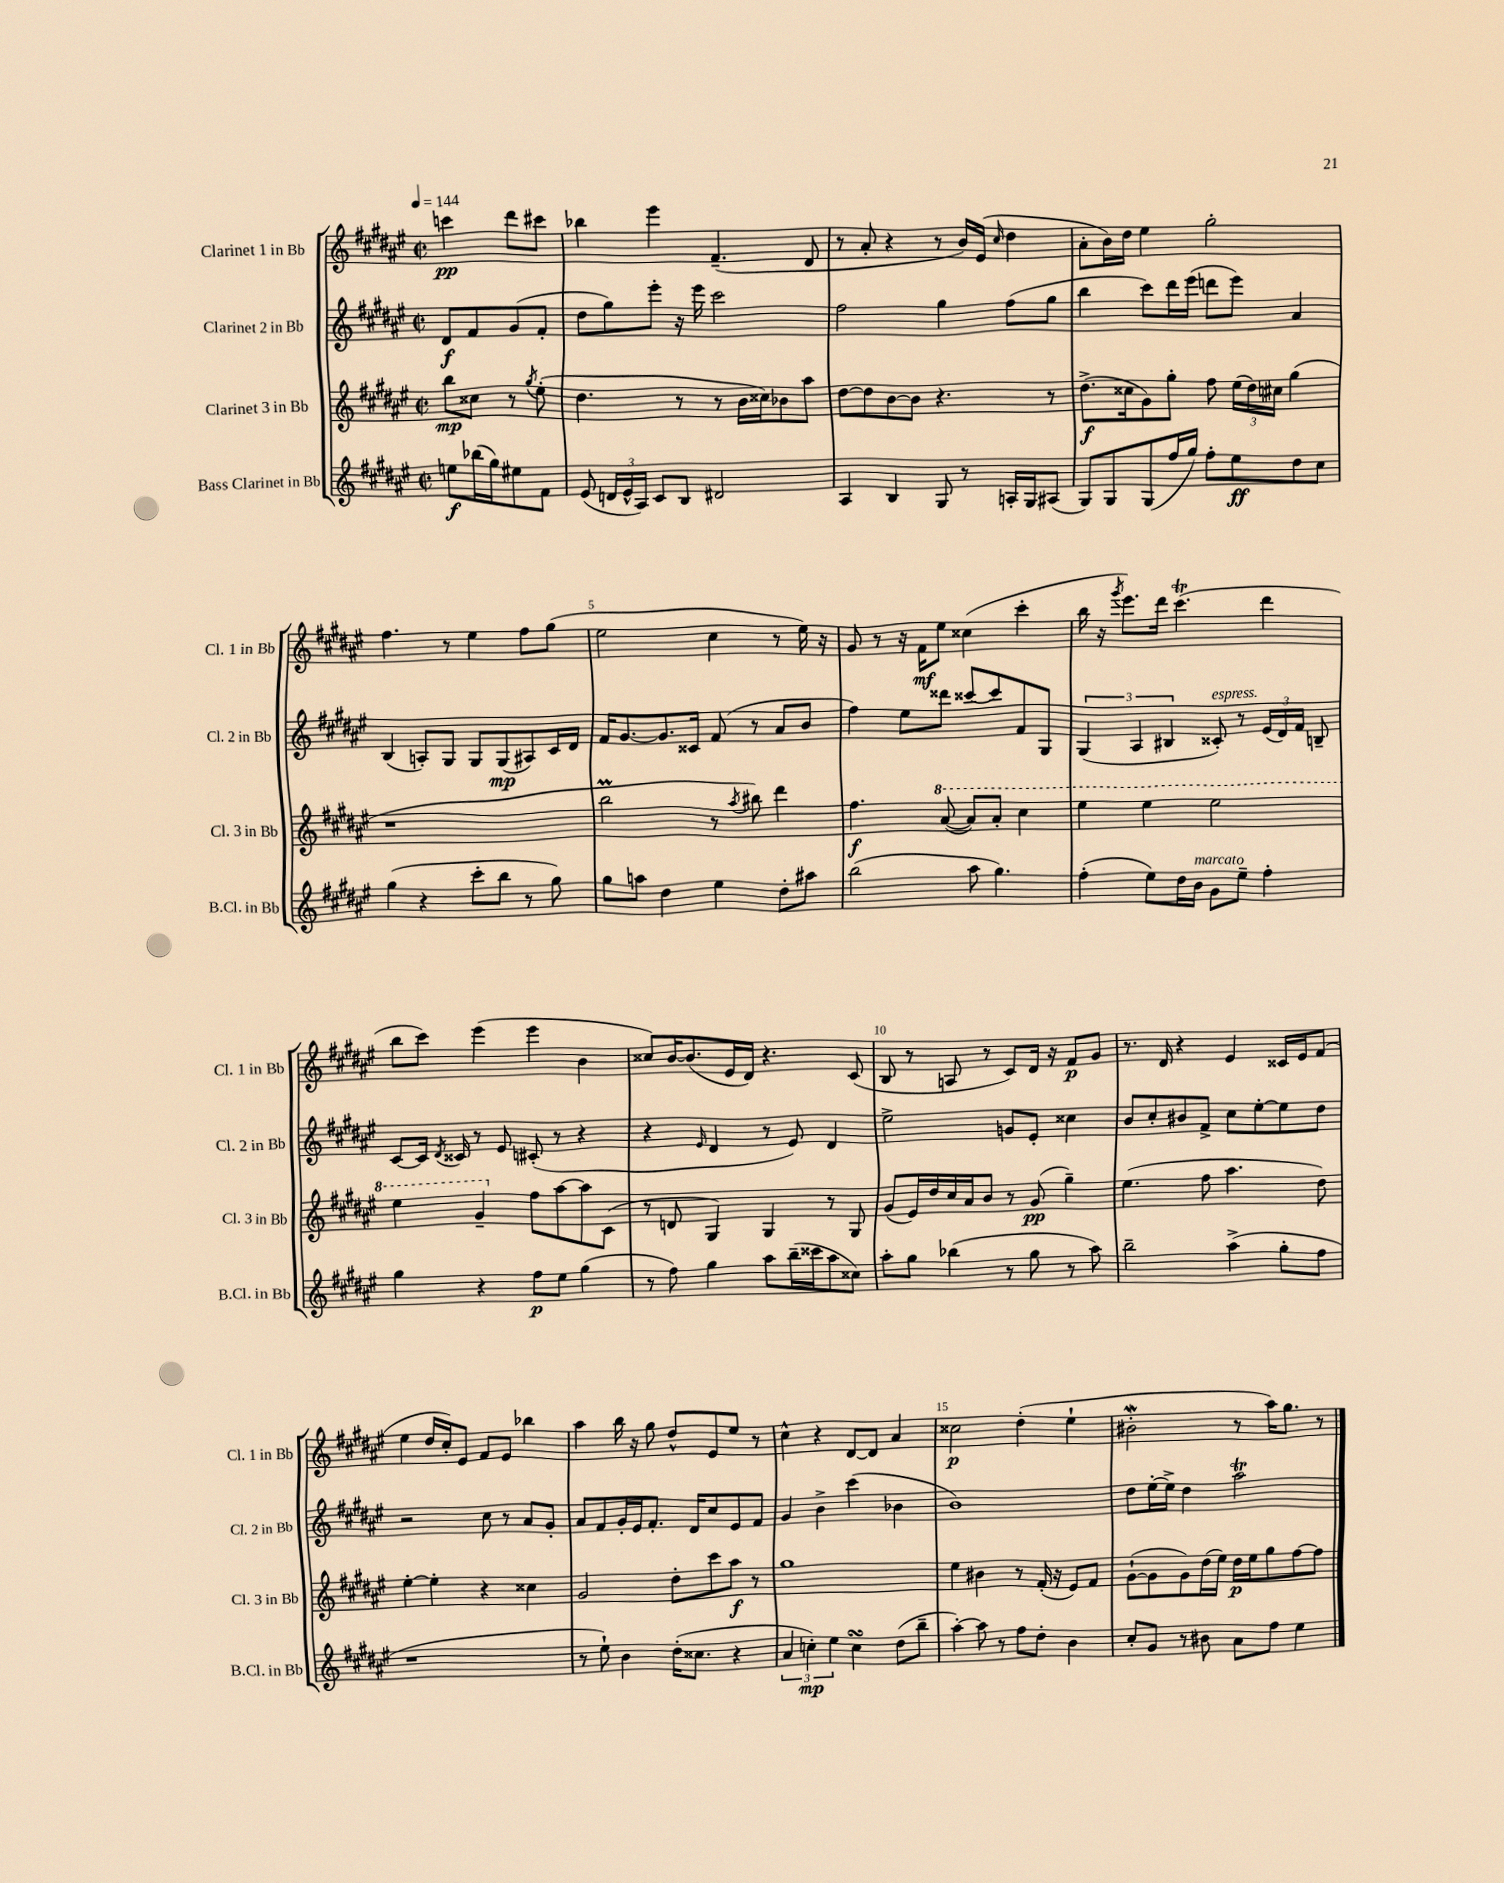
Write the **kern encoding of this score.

**kern	**kern	**kern	**kern
*staff4	*staff3	*staff2	*staff1
*clefG2	*clefG2	*clefG2	*clefG2
*k[f#c#g#d#a#e#]	*k[f#c#g#d#a#e#]	*k[f#c#g#d#a#e#]	*k[f#c#g#d#a#e#]
*M2/2	*M2/2	*M2/2	*M2/2
*met(c|)	*met(c|)	*met(c|)	*met(c|)
*MM144	*MM144	*MM144	*MM144
8ee	8bb	8d#	4ccc
(16bb-	8cc##	8f#	.
16gg#)	.	.	.
8ee#	8r	(8g#	8ddd#
.	8qgg#	.	.
8f#	(8ee#'	8f#'	8ccc#
=	=	=	=
(8e#	4.dd#	8dd#	4bb-
24d	.	8gg#)	.
24e#^^	.	.	.
24A#)	.	.	.
8c#	.	8eee#'	4eee#
8B	8r	16r	.
.	.	16eee#	.
2d#	8r	2ccc#	(4.f#~
.	16b	.	.
.	16cc##)	.	.
.	8b-	.	.
.	8aa#	.	8d#
=	=	=	=
4A#	[8dd#	2ff#	8r
.	8dd#]	.	8a#'
4B	[8b	.	4r
.	8b]	.	.
8G#	4.r	4gg#	8r
8r	.	.	16b)
.	.	.	(16e#
.	.	.	16qqcc#
16A'	.	(8ff#	4dd#
16G#	.	.	.
(8A#	8r	8gg#	.
=	=	=	=
8G#)	(8.dd#^	4bb	8a#'
8G#	.	.	16b)
.	16cc##	.	16dd#
(8G#	8g#)	8ccc#)	4ee#
16ff#	8gg#'	16ddd#	.
16gg#)	.	(16eee#	.
8ff#'	8ff#	8ddd	2gg#'
8ee#	(24ee#	8eee#)	.
.	24dd#)	.	.
.	24cc#	.	.
8dd#	(4gg#	4a#	.
8cc#	.	.	.
=	=	=	=
(4gg#	1r	(4B	4.ff#
4r	.	8A')	.
.	.	8G#	8r
8ccc#'	.	8G#	4ee#
8bb	.	(8G#	.
8r	.	8A#)	8ff#
8gg#)	.	16c#	(8gg#
.	.	16d#	.
=	=	=	=
8gg#	2bb	16f#	2ee#
.	.	[8.g#	.
8aa	.	.	.
4dd#	.	8.g#]	.
.	.	16c##	.
4ee#	8r	(8f#	4cc#
.	8qaa#	.	.
.	8bb#)	8r	.
8dd#'	4ddd#	8a#	8r
8aa#	.	8b	16ee#)
.	.	.	16r
=	=	=	=
(2bb	4.ff#	4ff#)	8g#
.	.	.	8r
.	.	8ee#	16r
.	.	.	16f#
.	([8aa#	8ddd##	8ee#
8aa#	8aa#])	[8ccc##	(4cc##
4.gg#)	8aa#'	8ccc##]	.
.	4ccc#	8f#	4ccc#'
.	.	8G#	.
=	=	=	=
(4ff#'	4eee#	(6G#	16bb
.	.	.	16r
.	.	.	8qggg#
.	.	.	8.eee#)
.	.	6A#	.
8ee#)	4eee#	.	.
.	.	.	16ddd#
.	.	6B#	.
16dd#	.	.	(4.ccc#
16b	.	.	.
8g#	2eee#	8c##')	.
8ee#~	.	8r	.
4ff#'	.	(24e#	4ddd#
.	.	24d#)	.
.	.	24f#	.
.	.	8B~	.
=	=	=	=
4gg#	4eee#	[8c#	8bb
.	.	16c#]	8ccc#)
.	.	8qd#	.
.	.	16c##	.
4r	4gg#~	8r	(4eee#
.	.	8e#	.
8ff#	8ff#	(8c#'	4eee#
8ee#	[8aa#	8r	.
(4gg#	8aa#]	4r	4b
.	(8c#	.	.
=	=	=	=
8r	8r	4r	8cc##)
8ff#)	8d	.	[16b
.	.	.	(8.b]
.	.	16qqe#	.
4gg#	4G#)	4d#	.
.	.	.	16e#
.	.	.	16d#)
8aa#	4G#	8r	4.r
(16bb~	.	8e#)	.
16ccc##	.	.	.
8aa#	8r	4d#	.
8cc##)	8G#	.	(8c#
=	=	=	=
8aa#'	(8g#	2ee#^	8B
8gg#	16e#)	.	8r
.	16dd#	.	.
(4bb-	16cc#	.	8A
.	16a#	.	.
.	8b	.	8r
8r	8r	8g	8c#)
8gg#	(8g#	8e#'	16d#
.	.	.	16r
8r	4gg#~)	4cc##	8f#
8aa#)	.	.	8g#
=	=	=	=
2bb~	(4.ee#	8b	8.r
.	.	8cc#'	.
.	.	.	16d#
.	.	8b#	4r
.	8ff#	8f#^	.
(4aa#^	4.aa#	8cc#	4e#
.	.	[8ee#'	.
8gg#'	.	8ee#]	16c##
.	.	.	16e#
8ff#	8dd#)	8dd#	(8f#
=	=	=	=
1r	[4ee#'	2r	4ee#
.	4ee#']	.	16dd#
.	.	.	16cc#')
.	.	.	8e#
.	4r	8cc#	8f#
.	.	8r	8e#
.	4cc##	8a#	4bb-
.	.	8g#'	.
=	=	=	=
8r	2g#	8a#	4aa#
8ee#`)	.	8f#	.
4b	.	16g#'	16bb
.	.	16e#	16r
.	.	8.f#'	8gg#
(16dd#'	8dd#'	.	8dd#^^
8.cc##	.	16d#	.
.	8ccc#	8cc#	8e#
4r	8aa#	8e#	8ee#
.	8r	8f#	8r
=	=	=	=
6a#	1gg#	4g#	4cc#^^
6cc')	.	.	.
.	.	4b^	4r
6ee#	.	.	.
4cc	.	(4ccc#	[8d#
.	.	.	8d#]
(8dd#	.	4b-	4a#
8bb~	.	.	.
=	=	=	=
[4aa#')	4ee#	1b)	2cc##
8aa#]	4b#	.	.
8r	.	.	.
8ff#	8r	.	(4dd#'
8dd#'	(16f#'	.	.
.	16r	.	.
4b	8e#)	.	4ee#`
.	8f#	.	.
=	=	=	=
8cc#'	([8g#`	8dd#	2b#'
8g#	8g#]	[16ee#'	.
.	.	16ee#^]	.
8r	8g#)	4dd#	.
8b#	(16dd#	.	.
.	16ee#)	.	.
8a#	16dd#	2aa#	8r
.	16ee#	.	.
8ff#	8gg#	.	16aa#)
.	.	.	8.gg#
4ee#	[8ff#	.	.
.	8ff#]	.	8r
==	==	==	==
*-	*-	*-	*-
